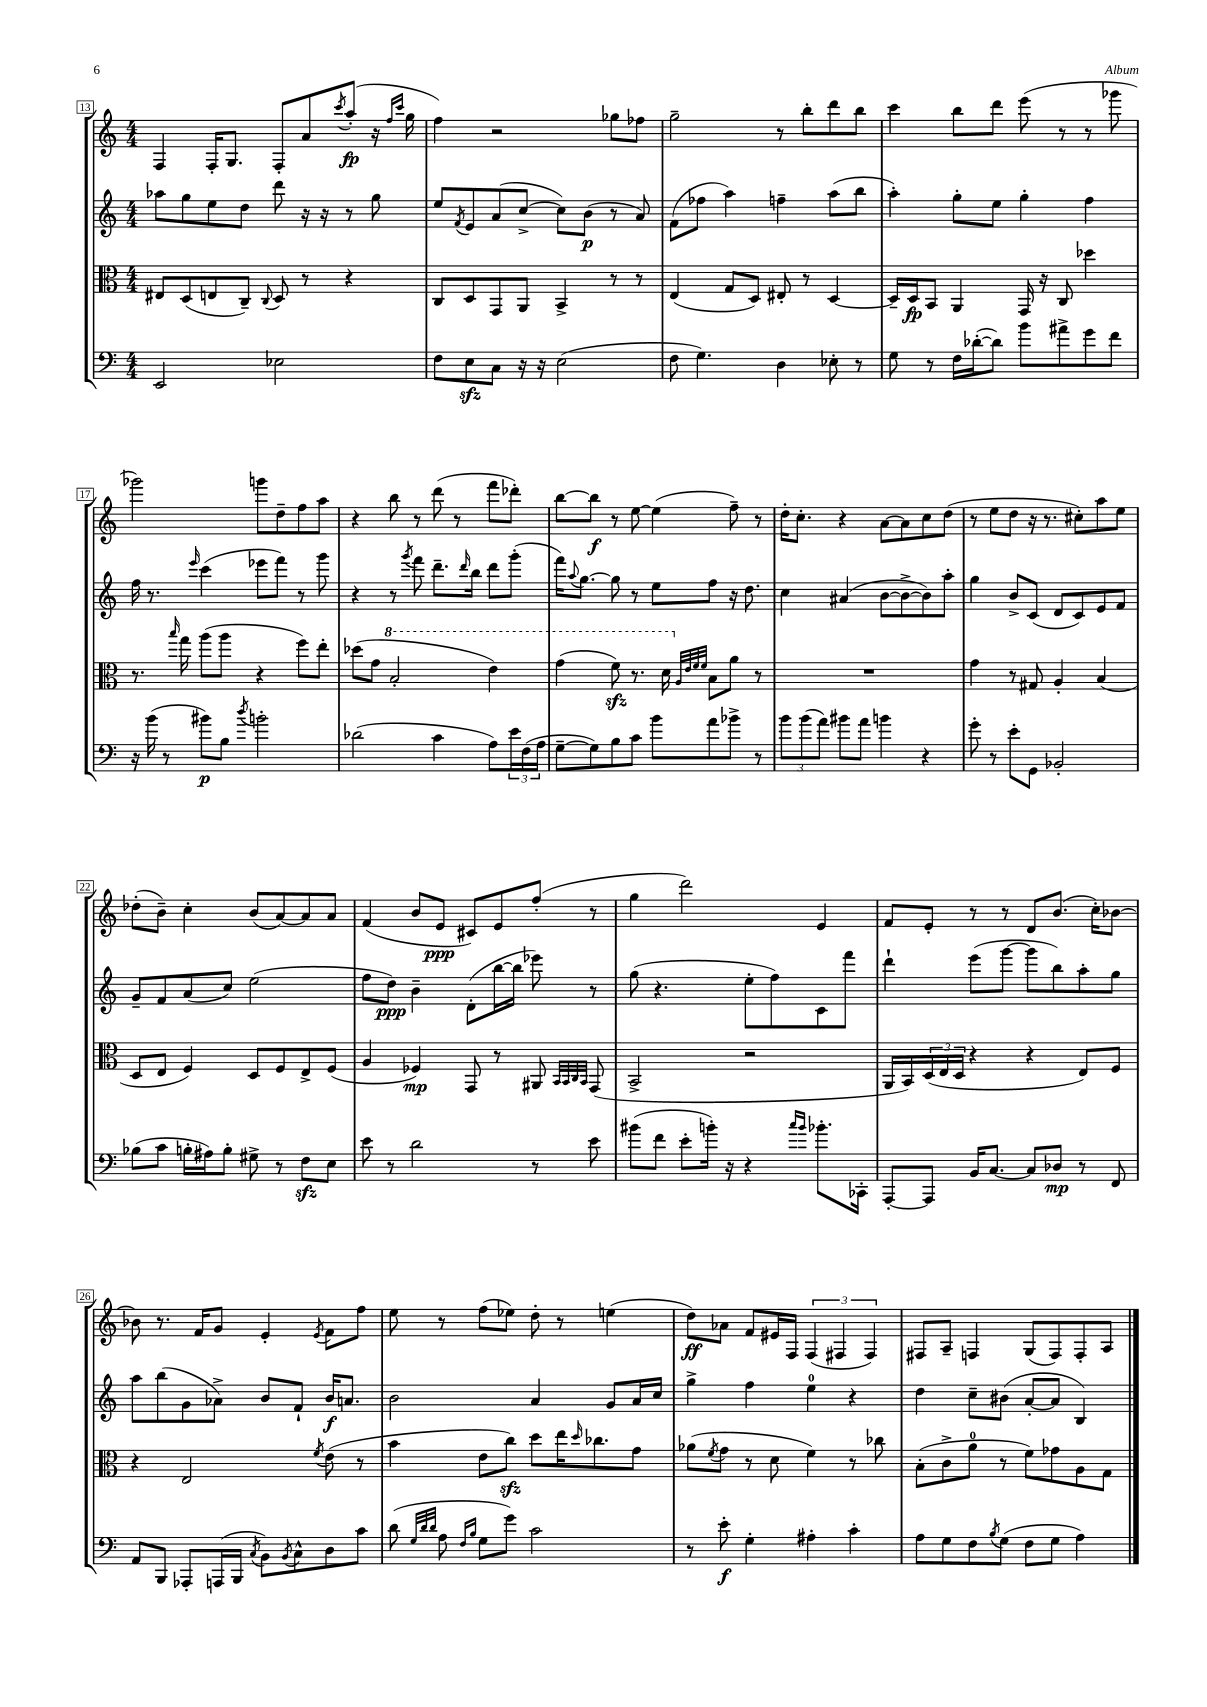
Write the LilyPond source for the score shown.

<<
\new StaffGroup <<
\new Staff = "s0" {
    \clef treble \key c \major \numericTimeSignature \time 4/4
    f4 f16-. g8. f8-. a'8 \acciaccatura { c'''8 } a''8-.\fp( r16 \grace { f''16 c'''16 } g''16 |
    f''4) r2 ges''8 fes''8 |
    g''2-- r8 b''8-. d'''8 b''8 |
    c'''4 b''8 d'''8 e'''8( r8 r8 ges'''8 |
    ges'''2) g'''8 d''8-- f''8 a''8 |
    r4 b''8 r8 d'''8( r8 f'''8 des'''8-.) |
    b''8~ b''8\f r8 e''8~ e''4( f''8--) r8 |
    d''16-. c''8.-. r4 a'8~ a'8 c''8 d''8( |
    r8 e''8 d''8 r16 r8. cis''8-.) a''8 e''8 |
    des''8-.( b'8--) c''4-. b'8( a'8~) a'8 a'8 |
    f'4( b'8 e'8\ppp cis'8) e'8 f''8-.( r8 |
    g''4 d'''2) e'4 |
    f'8 e'8-. r8 r8 d'8 b'8.( c''16-.) bes'8~ |
    bes'8 r8. f'16 g'8 e'4-. \acciaccatura { e'8 } f'8 f''8 |
    e''8 r8 f''8( ees''8) d''8-. r8 e''4( |
    d''8\ff) aes'8 f'8 eis'16 f16 \tuplet 3/2 { f4( fis4 fis4) } |
    fis8 a8-- f4 g8( f8) f8-. a8 \bar "|." |
}
\new Staff = "s1" {
    \clef treble \key c \major \numericTimeSignature \time 4/4
    aes''8 g''8 e''8 d''8 d'''8 r16 r16 r8 g''8 |
    e''8 \acciaccatura { f'8 } e'8 a'8( c''8~-> c''8) b'8\p( r8 a'8) |
    f'8( fes''8 a''4) f''4-- a''8( b''8 |
    a''4-.) g''8-. e''8 g''4-. f''4 |
    f''16 r8. \grace { e'''16 } c'''4( ees'''8 f'''8) r8 g'''8 |
    r4 r8 \acciaccatura { g'''8 } f'''8 d'''8.-- \grace { d'''16 } b''16 d'''8 g'''8-.( |
    f'''16) \appoggiatura { a''8 } g''8.~ g''8 r8 e''8 f''8 r16 d''8. |
    c''4 ais'4( b'8~ b'8~-> b'8) a''8-. |
    g''4 b'8-> c'8( d'8 c'8) e'8 f'8 |
    g'8-- f'8 a'8( c''8) e''2( |
    f''8 d''8\ppp) b'4-- d'8-.( b''16~ b''16 ees'''8) r8 |
    g''8( r4. e''8-. f''8) c'8 f'''8 |
    d'''4-! e'''8( g'''8~ g'''8 b''8) a''8-. g''8 |
    a''8 b''8( g'8 aes'8->) b'8 f'8-! b'16\f a'8. |
    b'2 a'4 g'8 a'16 c''16 |
    g''4-> f''4 e''4-0 r4 |
    d''4 c''8-- bis'8( a'8~-. a'8 b4) \bar "|." |
}
\new Staff = "s2" {
    \clef alto \key c \major \numericTimeSignature \time 4/4
    eis8 d8( e8 c8--) \appoggiatura { c8 } d8 r8 r4 |
    c8 d8 g,8 a,8 b,4-> r8 r8 |
    e4( g8 d8) eis8-. r8 d4~ |
    d16-- d16\fp b,8 a,4 g,16 r16 c8 des''4 |
    r8. \grace { b''16 } g''16 a''8( a''8 r4 f''8) e''8-. |
    des''8( g'8 \ottava #1 b'2-. e''4) |
    g''4( f''8\sfz) r8. d''16 \ottava #0 \grace { a32 e'32 f'32 f'32 } b8 a'8 r8 |
    R1 |
    g'4 r8 gis8 a4-. b4( |
    d8 e8 f4) d8 f8 e8-> f8( |
    a4 fes4\mp) g,8 r8 ais,8 \grace { b,32 b,32 c32 b,32 } g,8( |
    b,2-> r2 |
    a,16 b,16) \tuplet 3/2 { d16( e16 d16 } r4 r4 e8) f8 |
    r4 e2 \acciaccatura { f'8 } e'8( r8 |
    b'4 e'8 c''8\sfz) d''8 e''16 \grace { d''16 } ces''8. g'8 |
    aes'8( \acciaccatura { f'8 } g'8 r8 d'8 f'4) r8 ces''8 |
    b8-.( c'8-> a'8-0 r8 f'8) ges'8 a8 g8 \bar "|." |
}
\new Staff = "s3" {
    \clef bass \key c \major \numericTimeSignature \time 4/4
    e,2 ees2 |
    f8 e8\sfz c8 r16 r16 e2( |
    f8 g4.) d4 ees8-. r8 |
    g8 r8 f16 des'16~-.( des'8) b'8 ais'8-> g'8 f'8 |
    r16 b'16( r8 bis'8\p) b8 \acciaccatura { d''8 } b'2-. |
    des'2( c'4 a8) \tuplet 3/2 { e'16 f16( a16 } |
    g8~-- g8) b8 c'8 b'8 a'8 bes'8-> r8 |
    \tuplet 3/2 { b'8 b'8( a'8) } bis'8 a'8 b'4 r4 |
    g'8-. r8 e'8-. g,8 bes,2-. |
    bes8( c'8 b16-. ais16) b8-. gis8-> r8 f8\sfz e8 |
    e'8 r8 d'2 r8 e'8 |
    bis'8( f'8 e'8-. b'16-.) r16 r4 \grace { c''16 b'16 } bes'8.-. ces,16-. |
    a,,8~-. a,,8 b,16 c8.~ c8 des8\mp r8 f,8 |
    a,8 b,,8 aes,,8-. a,,16( b,,16 \acciaccatura { c8 } b,8) \acciaccatura { b,8 } c8-^ d8 c'8 |
    d'8( \grace { g32 d'32 d'32 } a8 \grace { f16 b16 } g8 g'8) c'2 |
    r8 e'8-.\f g4-. ais4-. c'4-. |
    a8 g8 f8 \acciaccatura { b8 } g8( f8 g8 a4) \bar "|." |
}
>>
>>
\layout { \context { \Score currentBarNumber = #13 \override BarNumber.stencil = #(make-stencil-boxer 0.1 0.3 ly:text-interface::print) } }
